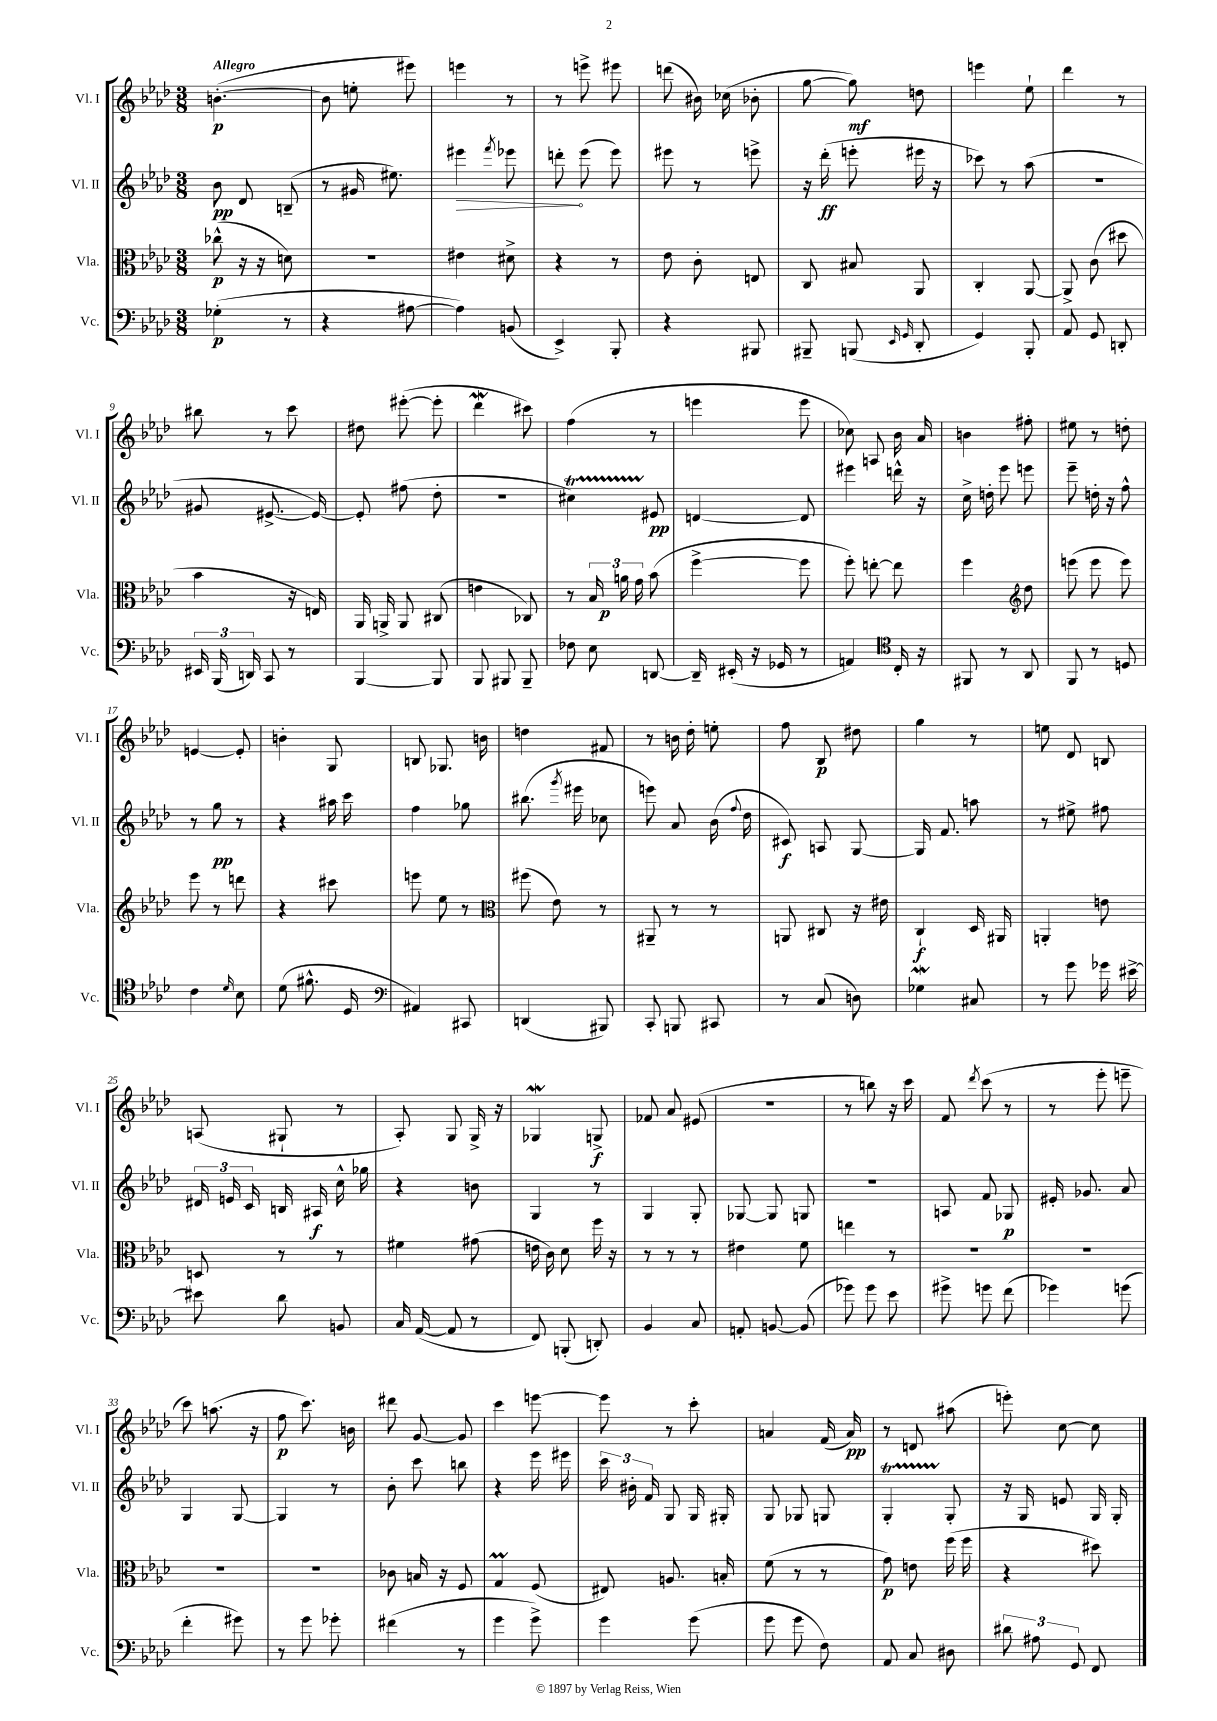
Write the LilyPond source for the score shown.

<<
\new StaffGroup <<
\new Staff = "s0" \with { instrumentName = "Vl. I" shortInstrumentName = "Vl. I" } {
    \clef treble \key aes \major \numericTimeSignature \time 3/8 \tempo "Allegro"
    \autoBeamOff b'4.~-.\p( |
    b'8 e''8-. eis'''8) |
    e'''4 r8 |
    r8 e'''8-> eis'''8 |
    d'''8( bis'16) ces''16( bes'8-. |
    g''8~ g''8\mf) d''8 |
    e'''4 ees''8-! |
    des'''4 r8 |
    bis''8 r8 c'''8 |
    dis''8 eis'''8~-.( eis'''8-. |
    des'''4\mordent cis'''8) |
    f''4( r8 |
    e'''4 e'''8 |
    ces''8) a8 bes'16 aes'16 |
    b'4 fis''8-. |
    eis''8 r8 d''8-. |
    e'4~ e'8-. |
    b'4-. g8 |
    b8 ges8. b'16 |
    d''4 fis'8 |
    r8 b'16 des''16-. e''8-. |
    f''8 bes8\p dis''8 |
    g''4 r8 |
    e''8 des'8 b8 |
    a8( gis8-! r8 |
    aes8-.) g8 g16-> r16 |
    ges4\mordent g8->\f |
    fes'8 aes'8 eis'8( |
    R4. |
    r8 b''8) r16 c'''16 |
    f'8 \acciaccatura { des'''8 } c'''8( r8 |
    r8 ees'''8-. e'''8-- |
    c'''8) a''8.( r16 |
    f''8\p c'''8.) b'16 |
    dis'''8 g'8~ g'8 |
    c'''4 e'''8~ |
    e'''8 r8 c'''8-. |
    a'4 f'16( a'16\pp) |
    r8 d'8 ais''8( |
    e'''8-.) c''8~ c''8 \bar "|." |
}
\new Staff = "s1" \with { instrumentName = "Vl. II" shortInstrumentName = "Vl. II" } {
    \clef treble \key aes \major \numericTimeSignature \time 3/8
    \autoBeamOff bes'8\pp des'8 b8--( |
    r8 gis'16 eis''8.) |
    \once \override Hairpin.circled-tip = ##t eis'''4\> \acciaccatura { f'''8 } ees'''8 |
    d'''8-.\! ees'''8( ees'''8) |
    eis'''8 r8 e'''8-> |
    r16 des'''16-.\ff( e'''8-. eis'''16 r16 |
    ces'''8) r8 aes''8( |
    R4. |
    gis'8 eis'8.~-> eis'16~) |
    eis'8-. fis''8( des''8-. |
    R4. |
    cis''4\startTrillSpan) eis'8\stopTrillSpan\pp |
    d'4~ d'8 |
    eis'''4 d'''16-^ r16 |
    c''16-> d''16-. ees'''8 e'''8 |
    ees'''8-- d''16-. r16 f''8-^ |
    r8 g''8\pp r8 |
    r4 ais''16 c'''16 |
    f''4 ges''8 |
    bis''8.( \acciaccatura { g'''8 } eis'''16 ces''8 |
    e'''8) aes'8 bes'16( \appoggiatura { f''8 } des''16 |
    cis'8\f) a8 g8~ |
    g16 f'8. a''8 |
    r8 eis''8-> fis''8 |
    \tuplet 3/2 { dis'16 e'16 c'16 } b16 ais16\f c''16-^ ges''16 |
    r4 b'8 |
    g4 r8 |
    g4 g8-. |
    ges8~ ges8 g8 |
    R4. |
    a8 f'8 ges8\p |
    eis'16-. ges'8. aes'8 |
    g4 g8~ |
    g4 r8 |
    bes'8-. c'''8 b''8 |
    r4 ees'''16 eis'''16 |
    \tuplet 3/2 { c'''16 bis'16-. f'16 } g8 g16 gis16-. |
    g8 ges8 g8 |
    g4-.\startTrillSpan g8-.\stopTrillSpan |
    r16 g16 e'8 g16 g16-. \bar "|." |
}
\new Staff = "s2" \with { instrumentName = "Vla." shortInstrumentName = "Vla." } {
    \clef alto \key aes \major \numericTimeSignature \time 3/8
    \autoBeamOff ces''8-^\p( r16 r16 d'8) |
    R4. |
    eis'4 dis'8-> |
    r4 r8 |
    ees'8 c'8-. e8 |
    c8 bis8 aes,8 |
    c4-. aes,8~ |
    aes,8-> c'8( dis''8 |
    bes'4 r16 e16) |
    aes,16 a,16-> a,8 cis8( |
    e'4 ces8) |
    r8 \tuplet 3/2 { bes16 a'16\p g'16 } bes'8( |
    f''4~-> f''8 |
    f''8-.) e''8~-. e''8 |
    f''4 \clef treble des''8 |
    e'''8( e'''8 e'''8) |
    ees'''8 r8 d'''8 |
    r4 cis'''8 |
    e'''8 ees''8 r8 |
    \clef alto fis''8( ees'8) r8 |
    ais,8-- r8 r8 |
    a,8 cis8 r16 eis'16 |
    c4-!\f des16 ais,16 |
    a,4-. e'8 |
    d8 r8 r8 |
    fis'4 gis'8( |
    e'16 c'16) des'8 f''16 r16 |
    r8 r8 r8 |
    eis'4 f'8 |
    e''4 r8 |
    R4. |
    R4. |
    R4. |
    R4. |
    ces'8 b16 r16 f8 |
    g4\prall f8( |
    eis8) a8. b16-. |
    f'8( r8 r8 |
    g'8\p) e'8 f''16( f''16 |
    r4 dis''8) \bar "|." |
}
\new Staff = "s3" \with { instrumentName = "Vc." shortInstrumentName = "Vc." } {
    \clef bass \key aes \major \numericTimeSignature \time 3/8
    \autoBeamOff ges4-.\p( r8 |
    r4 ais8~ |
    ais4) b,8( |
    ees,4->) bes,,8-. |
    r4 bis,,8 |
    bis,,8-- b,,8( \grace { ees,16 g,16 } des,8-. |
    g,4) bes,,8-. |
    aes,8 g,8 d,8-. |
    \tuplet 3/2 { eis,16 bes,,16( d,16) } c,8 r8 |
    bes,,4~ bes,,8 |
    bes,,8 bis,,8 bis,,8-- |
    fes8 ees8 d,8~ |
    d,16-- eis,16-.( r16 ges,16 r8 |
    a,4) \clef tenor c16-. r16 |
    fis,8 r8 aes,8 |
    f,8 r8 d8 |
    c'4 \grace { des'16 } bes8 |
    des'8( fis'8.-^ des16 |
    \clef bass ais,4) cis,8 |
    d,4( bis,,8) |
    c,8-. b,,8 cis,8 |
    r8 c8( d8) |
    ges4\mordent cis8 |
    r8 g'8 ges'16 eis'16~-> |
    eis'8 des'8 b,8 |
    c16 aes,16~( aes,8 r8 |
    f,8) b,,8-.( d,8-.) |
    bes,4 c8 |
    a,8-. b,8~ b,8( |
    ges'8) ges'8 ees'8 |
    gis'8-> g'8 f'8( |
    ges'4) g'8( |
    f'4-. gis'8) |
    r8 g'8 ges'8-. |
    fis'4( r8 |
    g'4 g'8->) |
    g'4 g'8( |
    g'8 g'8 f8) |
    aes,8 c8 dis8 |
    \tuplet 3/2 { dis'8 ais8 g,8 } f,8 \bar "|." |
}
>>
>>
